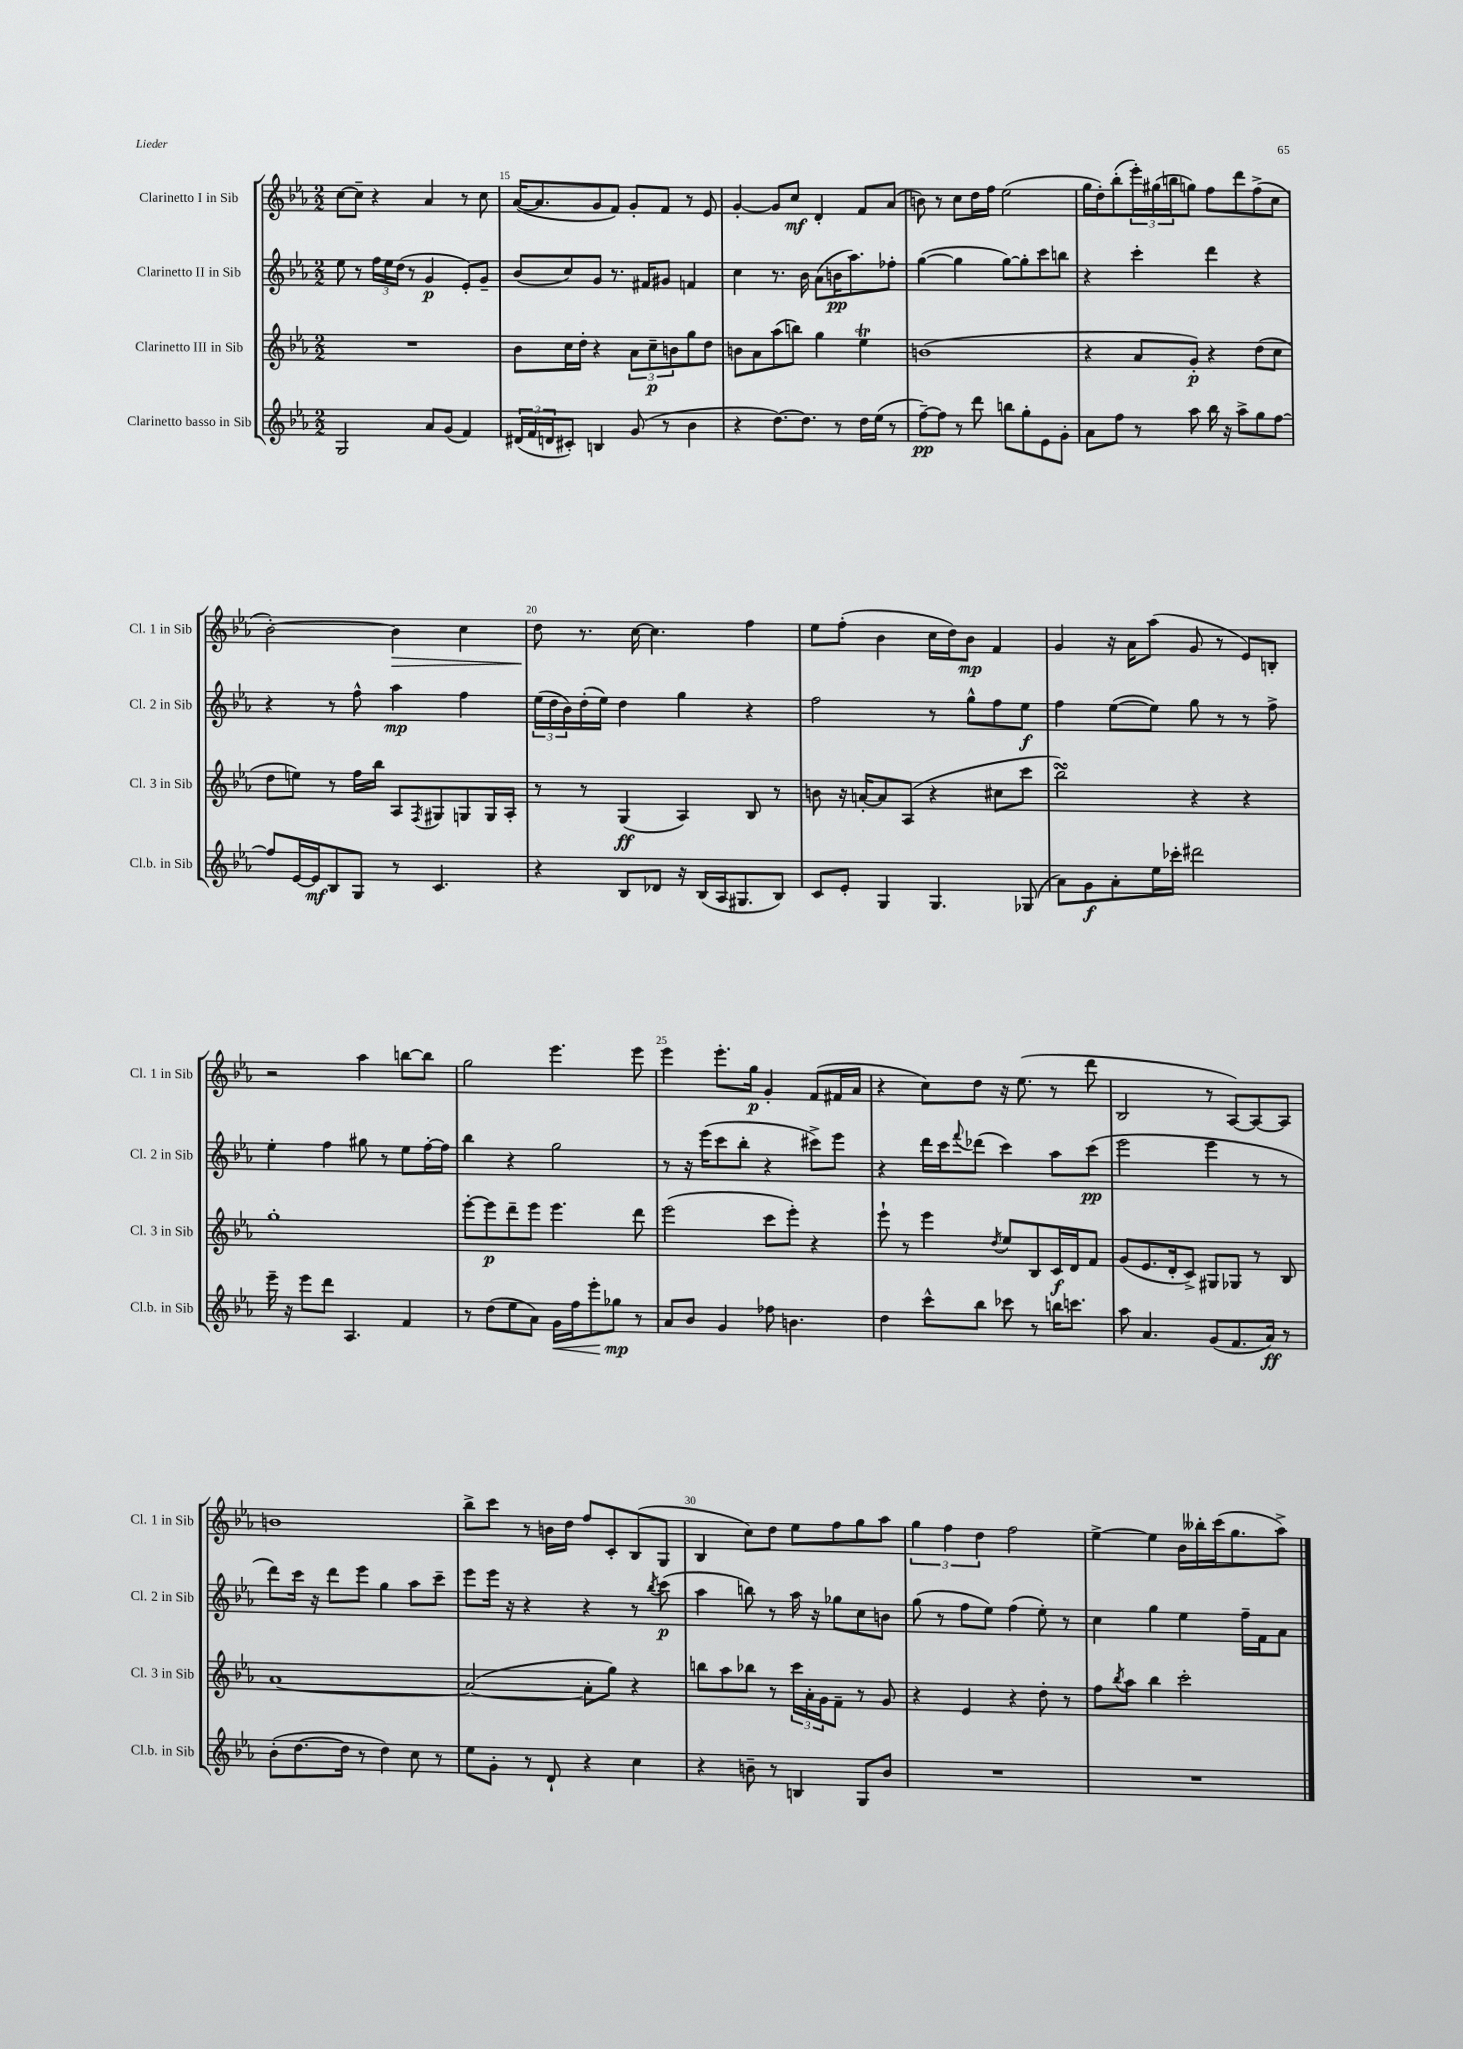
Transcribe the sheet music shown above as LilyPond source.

<<
\new StaffGroup <<
\new Staff = "s0" \with { instrumentName = "Clarinetto I in Sib" shortInstrumentName = "Cl. 1 in Sib" } {
    \clef treble \key ees \major \numericTimeSignature \time 2/2
    c''8~ c''8-- r4 aes'4 r8 c''8 |
    aes'16~( aes'8. g'8 f'8) g'8-. f'8 r8 ees'8 |
    g'4~-. g'8 c''8\mf d'4-. f'8 aes'8( |
    b'8) r8 c''8 d''16 f''16 ees''2( |
    g''16 d''16-.) bes''8-.( \tuplet 3/2 { ees'''16-.) gis''16( b''16 } g''8) f''8 d'''8 f''8->( c''8 |
    bes'2~-.) bes'4\> c''4 |
    d''8\! r8. c''16~ c''4. f''4 |
    ees''8 f''8-.( bes'4 c''16 d''16) bes'8\mp f'4 |
    g'4 r16 aes'16 aes''8( g'8 r8 ees'8) b8-. |
    r2 aes''4 b''8~ b''8 |
    g''2 ees'''4. ees'''8 |
    ees'''4 ees'''8.-. g''16\p g'4-. f'8( fis'16 aes'16 |
    r4 c''8) d''8 r16 ees''8.( r8 d'''8 |
    bes2 r8 aes8~) aes8~ aes8 |
    b'1 |
    bes''8-> c'''8 r8 b'16 d''16 f''8 c'8-. bes8( g8 |
    bes4 c''8) d''8 ees''8 f''8 g''8 aes''8 |
    \tuplet 3/2 { g''4 f''4 d''4 } f''2 |
    ees''4~-> ees''4 bes'16 beses''16-. c'''16( g''8. aes''8->) \bar "|." |
}
\new Staff = "s1" \with { instrumentName = "Clarinetto II in Sib" shortInstrumentName = "Cl. 2 in Sib" } {
    \clef treble \key ees \major \numericTimeSignature \time 2/2
    ees''8 r8 \tuplet 3/2 { f''16 ees''16 d''16( } r8 g'4\p ees'8-.) g'8-- |
    bes'8( c''8) g'8 r8. fis'16 gis'8 f'4 |
    c''4 r8. bes'16 aes'8( b'16\pp aes''8.) fes''8-. |
    g''4~( g''4 g''8~) g''8-. c'''8 b''8 |
    r4 c'''4-. d'''4 r4 |
    r4 r8 f''8-^ aes''4\mp f''4 |
    \tuplet 3/2 { ees''16( d''16 bes'16) } d''16-.( ees''16) d''4 g''4 r4 |
    f''2 r8 g''8-^ f''8 ees''8\f |
    f''4 ees''8~( ees''8) g''8 r8 r8 f''8-> |
    ees''4-. f''4 gis''8 r8 ees''8 f''16~-. f''16 |
    bes''4 r4 g''2 |
    r8 r16 ees'''16( c'''8 bes''8-. r4 cis'''8->) ees'''8 |
    r4 d'''16 c'''16 \appoggiatura { f'''8 } des'''8( c'''4) aes''8 c'''8\pp( |
    ees'''2 ees'''4 r8 r8 |
    d'''8) c'''16 r16 d'''8 ees'''8 g''4 aes''8 c'''8-- |
    ees'''8 ees'''16 r16 r4 r4 r8 \acciaccatura { bes''8 } c'''8\p( |
    aes''4 b''8) r8 aes''16 r16 ges''8 c''8 b'8 |
    g''8( r8 f''8 ees''8) f''4( ees''8-.) r8 |
    c''4 g''4 ees''4 f''16-- f'16 aes'8 \bar "|." |
}
\new Staff = "s2" \with { instrumentName = "Clarinetto III in Sib" shortInstrumentName = "Cl. 3 in Sib" } {
    \clef treble \key ees \major \numericTimeSignature \time 2/2
    R1 |
    bes'8 c''16 d''16-. r4 \tuplet 3/2 { aes'8 c''8--\p b'8 } g''8 d''8 |
    b'8 aes'8 aes''8( b''8) g''4 ees''4\trill |
    b'1( |
    r4 aes'8 g'8-.\p) r4 d''8( c''8 |
    d''8 e''8) r8 f''16 bes''16 aes8 \acciaccatura { f8 } gis8 g8 g16 aes16-. |
    r8 r8 g4\ff( aes4) bes8 r8 |
    b'8 r16 a'16~-. a'8 aes8( r4 cis''8 c'''8 |
    bes''2\turn) r4 r4 |
    g''1-. |
    ees'''8~-. ees'''8\p d'''8-- ees'''8 ees'''4. d'''8 |
    ees'''2( c'''8 ees'''8-.) r4 |
    ees'''8-! r8 ees'''4 \acciaccatura { d''8 } ees''8 bes8 c'16\f d'16 f'8 |
    g'8( ees'8. d'16-. c'8->) gis8 ges8 r8 bes8 |
    aes'1~ |
    aes'2~( aes'8-. g''8) r4 |
    b''8 aes''8 bes''8 r8 \tuplet 3/2 { c'''16 aes'16-. g'16 } f'8-- r8 g'8 |
    r4 ees'4 r4 d''8-. r8 |
    f''8 \acciaccatura { bes''8 } aes''8 bes''4 c'''2-. \bar "|." |
}
\new Staff = "s3" \with { instrumentName = "Clarinetto basso in Sib" shortInstrumentName = "Cl.b. in Sib" } {
    \clef treble \key ees \major \numericTimeSignature \time 2/2
    g2 aes'8 g'8( f'4) |
    \tuplet 3/2 { dis'16( f'16 d'16 } cis'8-.) b4 g'8( r8 bes'4 |
    r4 d''8.~) d''8. r8 d''16 ees''16( r8 |
    f''8~--\pp) f''8 r8 d'''8 b''8 g''8-. ees'8 g'8-. |
    aes'8 f''8 r8 aes''8 bes''16 r16 aes''8-> g''8 f''8~ |
    f''8 ees'16~ ees'16\mf bes8 g8 r8 c'4. |
    r4 bes8 des'8 r16 bes16( aes16 gis8. bes8) |
    c'8 ees'8-. g4 g4. ges8( |
    aes'8) g'8\f aes'8-. ees''16 ces'''16-. dis'''2 |
    ees'''16-- r16 ees'''8 d'''8 aes4. f'4 |
    r8 d''8( ees''8 aes'8) g'16\< f''16 ees'''8-. ges''8\mp\! r8 |
    aes'8 bes'8 g'4 fes''8 b'4. |
    d''4 c'''8-^ bes''8 ces'''8 r8 b''16 c'''8. |
    aes''8 aes'4. g'8( f'8. aes'16\ff) r8 |
    bes'8-.( d''8.~ d''16 r8 d''4) c''8 r8 |
    ees''8 g'8-. r8 d'8-! r4 c''4 |
    r4 b'8-- r8 b4 g8 b'8 |
    R1 |
    R1 \bar "|." |
}
>>
>>
\layout { \context { \Score currentBarNumber = #14 \override BarNumber.break-visibility = ##(#f #t #t) barNumberVisibility = #(every-nth-bar-number-visible 5) } }
